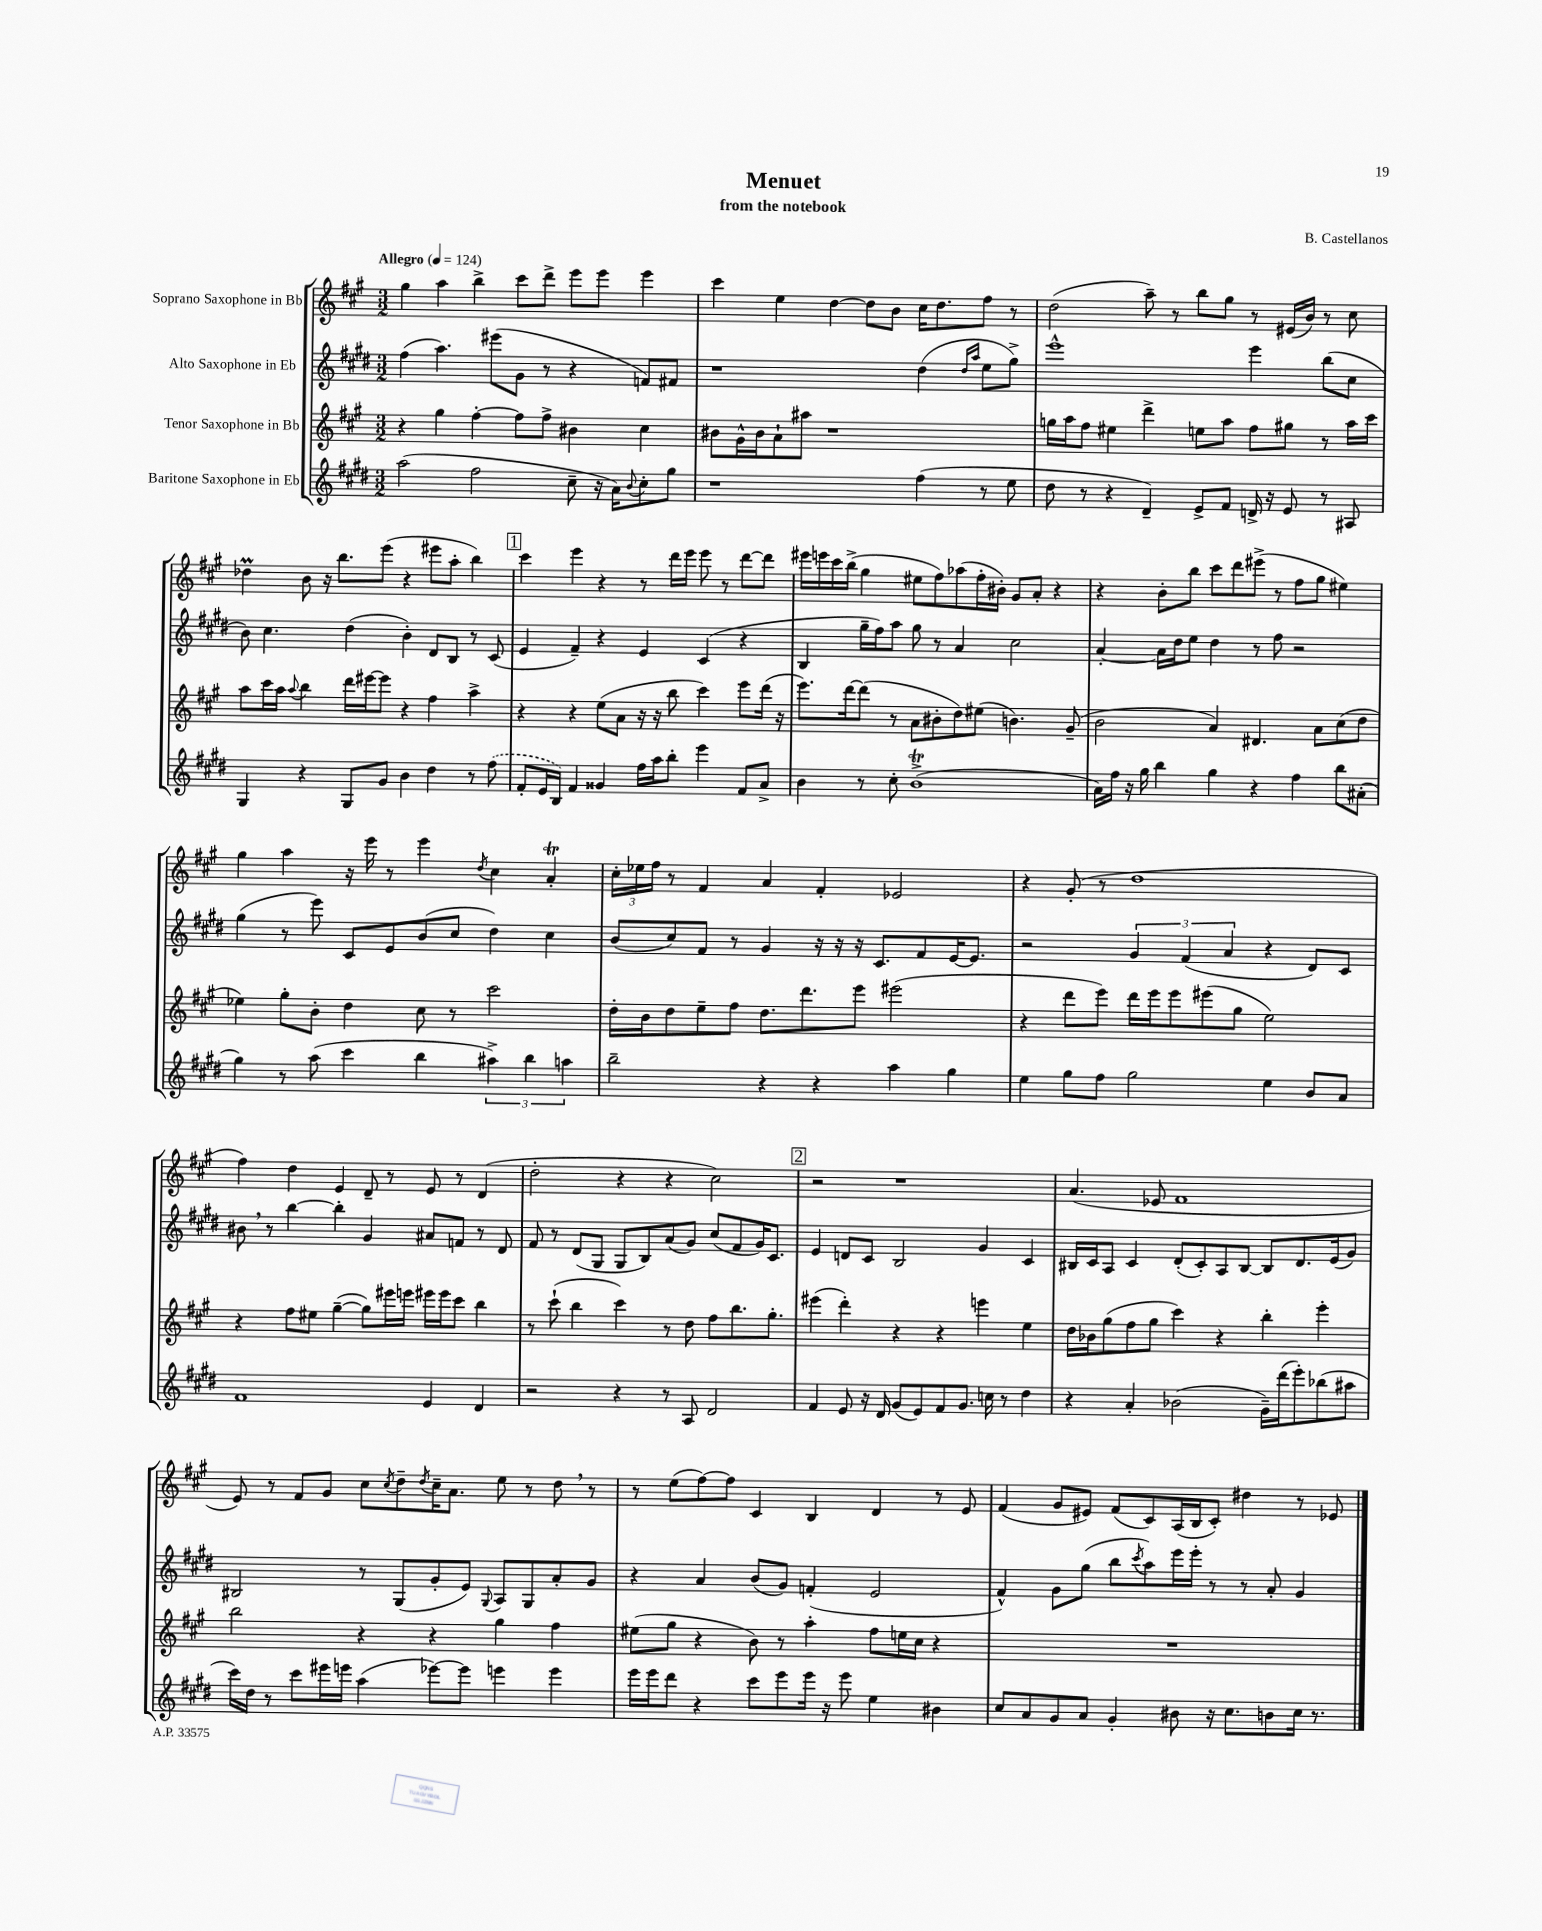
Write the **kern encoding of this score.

**kern	**kern	**kern	**kern
*staff4	*staff3	*staff2	*staff1
*clefG2	*clefG2	*clefG2	*clefG2
*k[f#c#g#d#]	*k[f#c#g#]	*k[f#c#g#d#]	*k[f#c#g#]
*M3/2	*M3/2	*M3/2	*M3/2
*MM124	*MM124	*MM124	*MM124
(2aa	4r	(4ff#	4gg#
.	4gg#	4.aa)	4aa
2ff#	[4ff#'	.	4bb^
.	.	(8eee#	.
.	8ff#]	8g#	8ccc#
.	8ff#^	8r	8ddd^
8cc#~	4b#	4r	8eee
16r	.	.	8eee
16a)	.	.	.
8qqb	.	.	.
8cc#'	4cc#	8f)	4eee
8gg#	.	8f#	.
=	=	=	=
1r	8b#	1r	4ccc#
.	16g#^^	.	.
.	16b#	.	.
.	8a`	.	4ee
.	8aa#	.	.
.	1r	.	[4dd
.	.	.	8dd]
.	.	.	8b
(4ff#	.	(4dd#	16cc#
.	.	.	8.dd
.	.	16qqdd#	.
.	.	16qqaa	.
8r	.	8ee	8ff#
8ee	.	8gg#^)	8r
=	=	=	=
8dd#	16gg	1eee^^	(2dd
.	16aa	.	.
8r	8ff#	.	.
4r	4ee#	.	.
4d#~)	4ddd^	.	8aa~)
.	.	.	8r
8e^	8ee	.	8bb
8f#	8aa	.	8gg#
16d^	8ff#	4eee	8r
16r	.	.	.
8e	8gg#	.	(16e#
.	.	.	16b)
8r	8r	(8bb	8r
8A#	16aa	8cc#	8cc#
.	16ccc#	.	.
=	=	=	=
4G#	8aa	8b)	4dd-
.	16ccc#	4.cc#	.
.	16aa	.	.
.	8qqaa	.	.
4r	4bb	.	8b
.	.	.	16r
.	.	.	8.bb
8G#	16ddd	(4dd#	.
.	[16eee#	.	.
8g#	8eee#]	.	(8eee
4b	4r	4b')	4r
4dd#	4ff#	8d#	8eee#
.	.	8B	8aa'
8r	4aa^	8r	4bb)
(8ff#	.	(8c#	.
=	=	=	=
8f#'	4r	4e	4ccc#
16e	.	.	.
16B)	.	.	.
4f#	4r	4f#~)	4eee
4g##	(8ee	4r	4r
.	8a	.	.
16ff#	16r	4e	8r
16aa	16r	.	.
8bb'	8bb	.	16ddd
.	.	.	16eee
4eee	4ccc#)	(4c#	8eee
.	.	.	8r
8f#	8eee	4r	[8ddd
8a^	(16ddd	.	8ddd]
.	16r	.	.
=	=	=	=
4b	8.eee)	4B	16eee#
.	.	.	16eee
.	.	.	16ccc#
.	[16ddd	.	(16bb^
8r	(8ddd]	16gg#~	4gg#
.	.	16ff#)	.
8cc#'	8r	8aa	.
(1b^	8a	8gg#	8ee#
.	8b#'	8r	8ff#)
.	8dd)	4a	(8aa-
.	(8ee#	.	16ff#'
.	.	.	16b#')
.	4.b)	2cc#	8g#
.	.	.	8a'
.	.	.	4r
.	(8g#~	.	.
=	=	=	=
16a)	2b	[4a'	4r
16ff#	.	.	.
16r	.	.	.
16gg#	.	.	.
4bb	.	16a]	8b'
.	.	16dd#	.
.	.	8ee	8bb
4gg#	4a)	4dd#	8ccc#
.	.	.	8ddd
4r	4.d#	8r	(8eee#^
.	.	8ff#	8r
4ff#	.	2r	8ff#
.	8a	.	8gg#
8bb	(8cc#	.	4ee#)
(8a#'	8dd	.	.
=	=	=	=
4gg#)	4ee-)	(4gg#	4gg#
8r	8gg#'	8r	4aa
(8aa	8b'	8eee)	.
4ccc#	4dd	8c#	16r
.	.	.	16eee
.	.	8e	8r
4bb	8cc#	(8b	4eee
.	8r	8cc#	.
.	.	.	8qdd
6aa#^)	2ccc#	4dd#)	4cc#
6bb	.	.	.
.	.	4cc#	4a'
6aa	.	.	.
=	=	=	=
2bb~	16dd'	(8b	24cc#'
.	.	.	24ee-
.	16b	.	.
.	.	.	24ff#
.	8dd	8cc#)	8r
.	8ee~	8f#	4f#
.	8ff#	8r	.
4r	8.dd	4g#	4a
.	8.ddd	.	.
4r	.	16r	4f#'
.	.	16r	.
.	8eee	16r	.
.	.	8.c#	.
4aa	(2eee#	.	2e-
.	.	8f#	.
4gg#	.	[16e	.
.	.	8.e]	.
=	=	=	=
4ee	4r	2r	4r
8gg#	8ddd	.	(8g#'
8ff#	8eee)	.	8r
2gg#	16ddd	6g#	1dd
.	16eee	.	.
.	8eee	.	.
.	.	(6f#	.
.	(8eee#	.	.
.	.	6a	.
.	8gg#	.	.
4ee	2ee)	4r	.
8b	.	8d#)	.
8a	.	8c#	.
=	=	=	=
1f#	4r	8b#	4ff#)
.	.	8r	.
.	8ff#	[4bb	4dd
.	8ee#	.	.
.	([4gg#~	4bb']	4e
.	8gg#])	4g#	8d~
.	16eee#	.	8r
.	16eee	.	.
4e	16eee#	8a#	8e
.	16eee#	.	.
.	8ccc#	8f	8r
4d#	4bb	8r	(4d
.	.	8d#	.
=	=	=	=
2r	8r	8f#	2dd'
.	(8ccc#`	8r	.
.	4bb	(8d#	.
.	.	8G#	.
4r	4ccc#)	8G#	4r
.	.	8B)	.
8r	8r	(8a	4r
8A	8dd	8g#)	.
2d#	8ff#	(8cc#	2cc#)
.	8.bb	8f#	.
.	.	16g#)	.
.	8.gg#'	8.c#	.
=	=	=	=
4f#	(4eee#	4e	2r
8e	4ddd')	8d	.
16r	.	8c#	.
16d#	.	.	.
(8g#	4r	2B	1r
8e)	.	.	.
8f#	4r	.	.
8.g#	.	.	.
.	4eee	4g#	.
16cc	.	.	.
8r	.	.	.
4dd#	4ee	4c#	.
=	=	=	=
4r	16dd	16B#	(4.a
.	16b-	16c#	.
.	(8gg#	8A	.
4a'	8ff#	4c#	.
.	8gg#	.	8e-
(2b-	4ccc#)	(8d#'	1f#
.	.	8c#')	.
.	4r	8A	.
.	.	[8B#	.
16g#~)	4bb'	8B#]	.
(16ddd#	.	.	.
8eee')	.	8.d#	.
(8bb-	4eee'	.	.
.	.	(16e	.
8aa#	.	8g#)	.
=	=	=	=
16ccc#)	2bb	2B#	8e)
16dd#	.	.	.
8r	.	.	8r
8ccc#	.	.	8f#
16eee#	.	.	8g#
16eee	.	.	.
(4aa	4r	8r	8cc#
.	.	.	8qcc#
.	.	(8G#	8dd~
.	.	.	8qdd
[8eee-)	4r	8g#'	16cc#~
.	.	.	8.a
8eee-]	.	8e)	.
.	.	8qqG#	.
4eee	4gg#	8A	8ee
.	.	8G#	8r
4eee	4ff#	8a'	8dd
.	.	8g#	8r
=	=	=	=
16eee	(8ee#	4r	8r
16eee	.	.	.
8ddd#	8gg#	.	(8ee
4r	4r	4a	[8ff#)
.	.	.	8ff#]
8ccc#	8b)	(8b	4c#
8eee	8r	8g#)	.
16eee	4aa'	(4f'	4B
16r	.	.	.
8eee	.	.	.
4ee	8ff#	2e	4d
.	16ee	.	.
.	16cc#	.	.
4b#	4r	.	8r
.	.	.	8e
=	=	=	=
8cc#	1.r	4f#^^)	(4f#
8a	.	.	.
8g#	.	8g#	8g#
8a	.	(8gg#	8e#)
4g#'	.	8bb	(8f#
.	.	8qccc#	.
.	.	8aa)	8c#)
8b#	.	16eee	(16A
.	.	16eee'	16B
16r	.	8r	8c#')
8.cc#	.	.	.
.	.	8r	4dd#
8b	.	8a'	.
16cc#	.	4g#	8r
8.r	.	.	.
.	.	.	8e-
==	==	==	==
*-	*-	*-	*-
